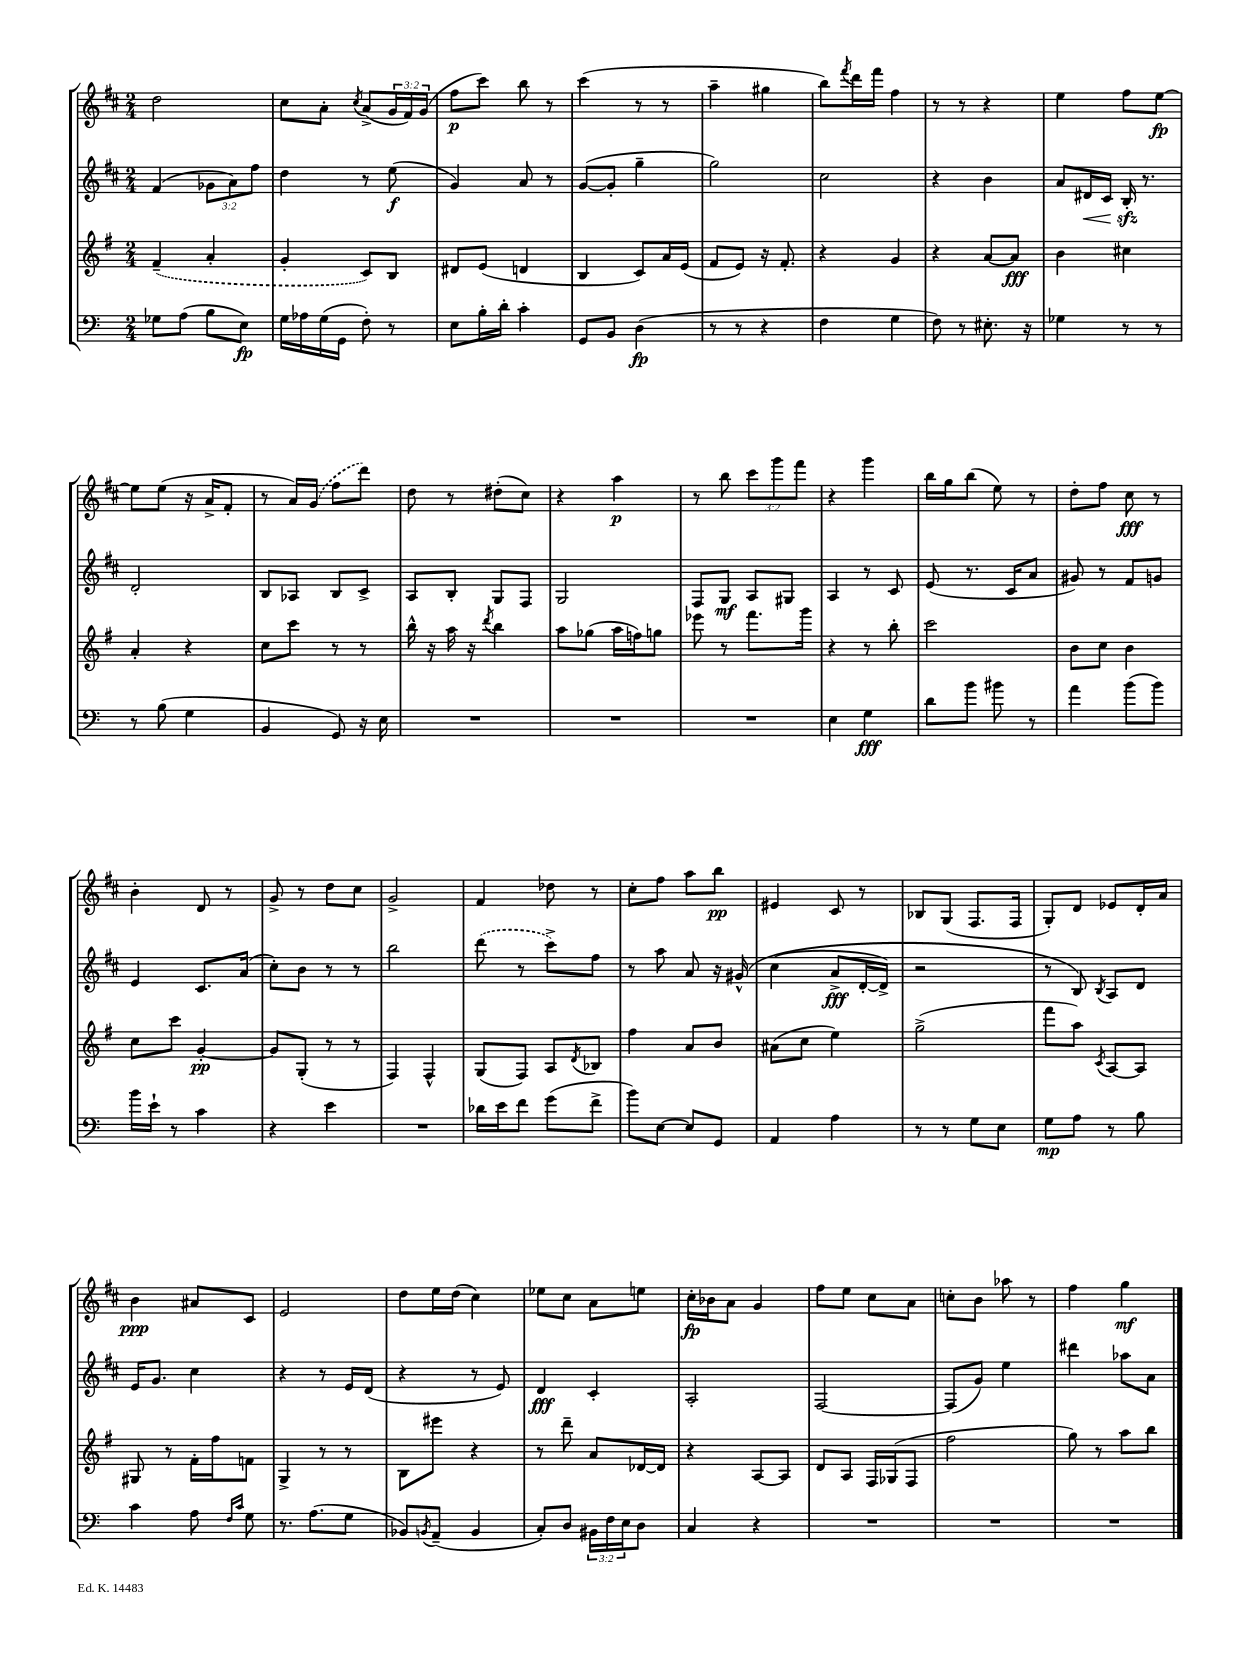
<<
\new StaffGroup <<
\new Staff = "s0" {
    \clef treble \key d \major \numericTimeSignature \time 2/4 \override Staff.TupletNumber.text = #tuplet-number::calc-fraction-text
    d''2 |
    cis''8 a'8-. \acciaccatura { cis''8 } a'8->( \tuplet 3/2 { g'16 fis'16) g'16( } |
    fis''8\p cis'''8) b''8 r8 |
    cis'''4( r8 r8 |
    a''4-- gis''4 |
    b''8) \acciaccatura { fis'''8 } d'''16 fis'''16 fis''4 |
    r8 r8 r4 |
    e''4 fis''8 e''8~\fp |
    e''8 e''8( r16 a'16-> fis'8-. |
    r8 a'16) \once \slurDashed g'16( fis''8 d'''8) |
    d''8 r8 dis''8-.( cis''8) |
    r4 a''4\p |
    r8 b''8 \tuplet 3/2 { cis'''8 g'''8 fis'''8 } |
    r4 g'''4 |
    b''16 g''16 b''8( e''8) r8 |
    d''8-. fis''8 cis''8\fff r8 |
    b'4-. d'8 r8 |
    g'8-> r8 d''8 cis''8 |
    g'2-> |
    fis'4 des''8 r8 |
    cis''8-. fis''8 a''8 b''8\pp |
    eis'4 cis'8 r8 |
    bes8 g8( fis8. fis16 |
    g8-.) d'8 ees'8 d'16-. a'16 |
    b'4\ppp ais'8 cis'8 |
    e'2 |
    d''8 e''16 d''16( cis''4) |
    ees''8 cis''8 a'8 e''8 |
    cis''16-.\fp bes'16 a'8 g'4 |
    fis''8 e''8 cis''8 a'8 |
    c''8-. b'8 aes''8 r8 |
    fis''4 g''4\mf \bar "|." |
}
\new Staff = "s1" {
    \clef treble \key d \major \numericTimeSignature \time 2/4 \override Staff.TupletNumber.text = #tuplet-number::calc-fraction-text
    fis'4( \tuplet 3/2 { ges'8 a'8) fis''8 } |
    d''4 r8 e''8\f( |
    g'4) a'8 r8 |
    g'8~( g'8-. g''4-- |
    g''2) |
    cis''2 |
    r4 b'4 |
    a'8 dis'16\< cis'16 b16-.\sfz\! r8. |
    d'2-. |
    b8 aes8 b8 cis'8-> |
    a8 b8-. g8 fis8 |
    g2 |
    fis8 g8\mf a8 gis8 |
    a4 r8 cis'8 |
    e'8( r8. cis'16 a'8 |
    gis'8) r8 fis'8 g'8 |
    e'4 cis'8. a'16( |
    cis''8-.) b'8 r8 r8 |
    b''2 |
    \once \slurDashed d'''8( r8 cis'''8->) fis''8 |
    r8 a''8 a'8 r16 gis'16-^\( |
    cis''4( a'8->\fff d'16~-. d'16->) |
    r2 |
    r8 b8\) \acciaccatura { b8 } a8 d'8 |
    e'16 g'8. cis''4 |
    r4 r8 e'16 d'16( |
    r4 r8 e'8) |
    d'4\fff cis'4-. |
    a2-. |
    fis2~ |
    fis8( g'8) e''4 |
    dis'''4 aes''8 a'8 \bar "|." |
}
\new Staff = "s2" {
    \clef treble \key g \major \numericTimeSignature \time 2/4
    \once \slurDashed fis'4--( a'4-. |
    g'4-. c'8) b8 |
    dis'8 e'8( d'4 |
    b4 c'8) a'16 e'16( |
    fis'8 e'8) r16 fis'8.-. |
    r4 g'4 |
    r4 a'8~ a'8\fff |
    b'4 cis''4 |
    a'4-. r4 |
    c''8 c'''8 r8 r8 |
    b''16-^ r16 a''16 r16 \acciaccatura { d'''8 } b''4 |
    a''8 ges''8( a''16 f''16) g''8 |
    ees'''8 r8 fis'''8. g'''16 |
    r4 r8 b''8-. |
    c'''2 |
    b'8 c''8 b'4 |
    c''8 c'''8 g'4~-.\pp |
    g'8 g8-.( r8 r8 |
    fis4) fis4-^ |
    g8( fis8) a8 \acciaccatura { d'8 } bes8 |
    fis''4 a'8 b'8 |
    ais'8( c''8 e''4) |
    g''2->( |
    fis'''8 a''8) \acciaccatura { c'8 } a8~ a8 |
    gis8 r8 fis'16-. fis''16 f'8 |
    g4-> r8 r8 |
    b8 eis'''8 r4 |
    r8 d'''8-- a'8 des'16~ des'16 |
    r4 a8~ a8 |
    d'8 a8 fis16 ges16( fis8 |
    fis''2 |
    g''8) r8 a''8 b''8 \bar "|." |
}
\new Staff = "s3" {
    \clef bass \key c \major \numericTimeSignature \time 2/4 \override Staff.TupletNumber.text = #tuplet-number::calc-fraction-text
    ges8 a8( b8 e8\fp) |
    g16 aes16 g16( g,16 f8-.) r8 |
    e8 b16-. d'16-. c'4-. |
    g,8 b,8 d4\fp( |
    r8 r8 r4 |
    f4 g4 |
    f8) r8 eis8.-. r16 |
    ges4 r8 r8 |
    r8 b8( g4 |
    b,4 g,8) r16 e16 |
    R2 |
    R2 |
    R2 |
    e4 g4\fff |
    d'8 b'8 bis'8 r8 |
    a'4 b'8( b'8) |
    b'16 e'16-! r8 c'4 |
    r4 e'4 |
    R2 |
    des'16 e'16 f'8 g'8( f'8-> |
    b'8) e8~ e8 g,8 |
    a,4 a4 |
    r8 r8 g8 e8 |
    g8\mp a8 r8 b8 |
    c'4 a8 \grace { f16 c'16 } g8 |
    r8. a8.( g8 |
    bes,8) \acciaccatura { b,8 } a,8--( b,4 |
    c8-.) d8 \tuplet 3/2 { bis,16 f16 e16 } d8 |
    c4 r4 |
    R2 |
    R2 |
    R2 \bar "|." |
}
>>
>>
\layout { \context { \Score \remove "Bar_number_engraver" } }
